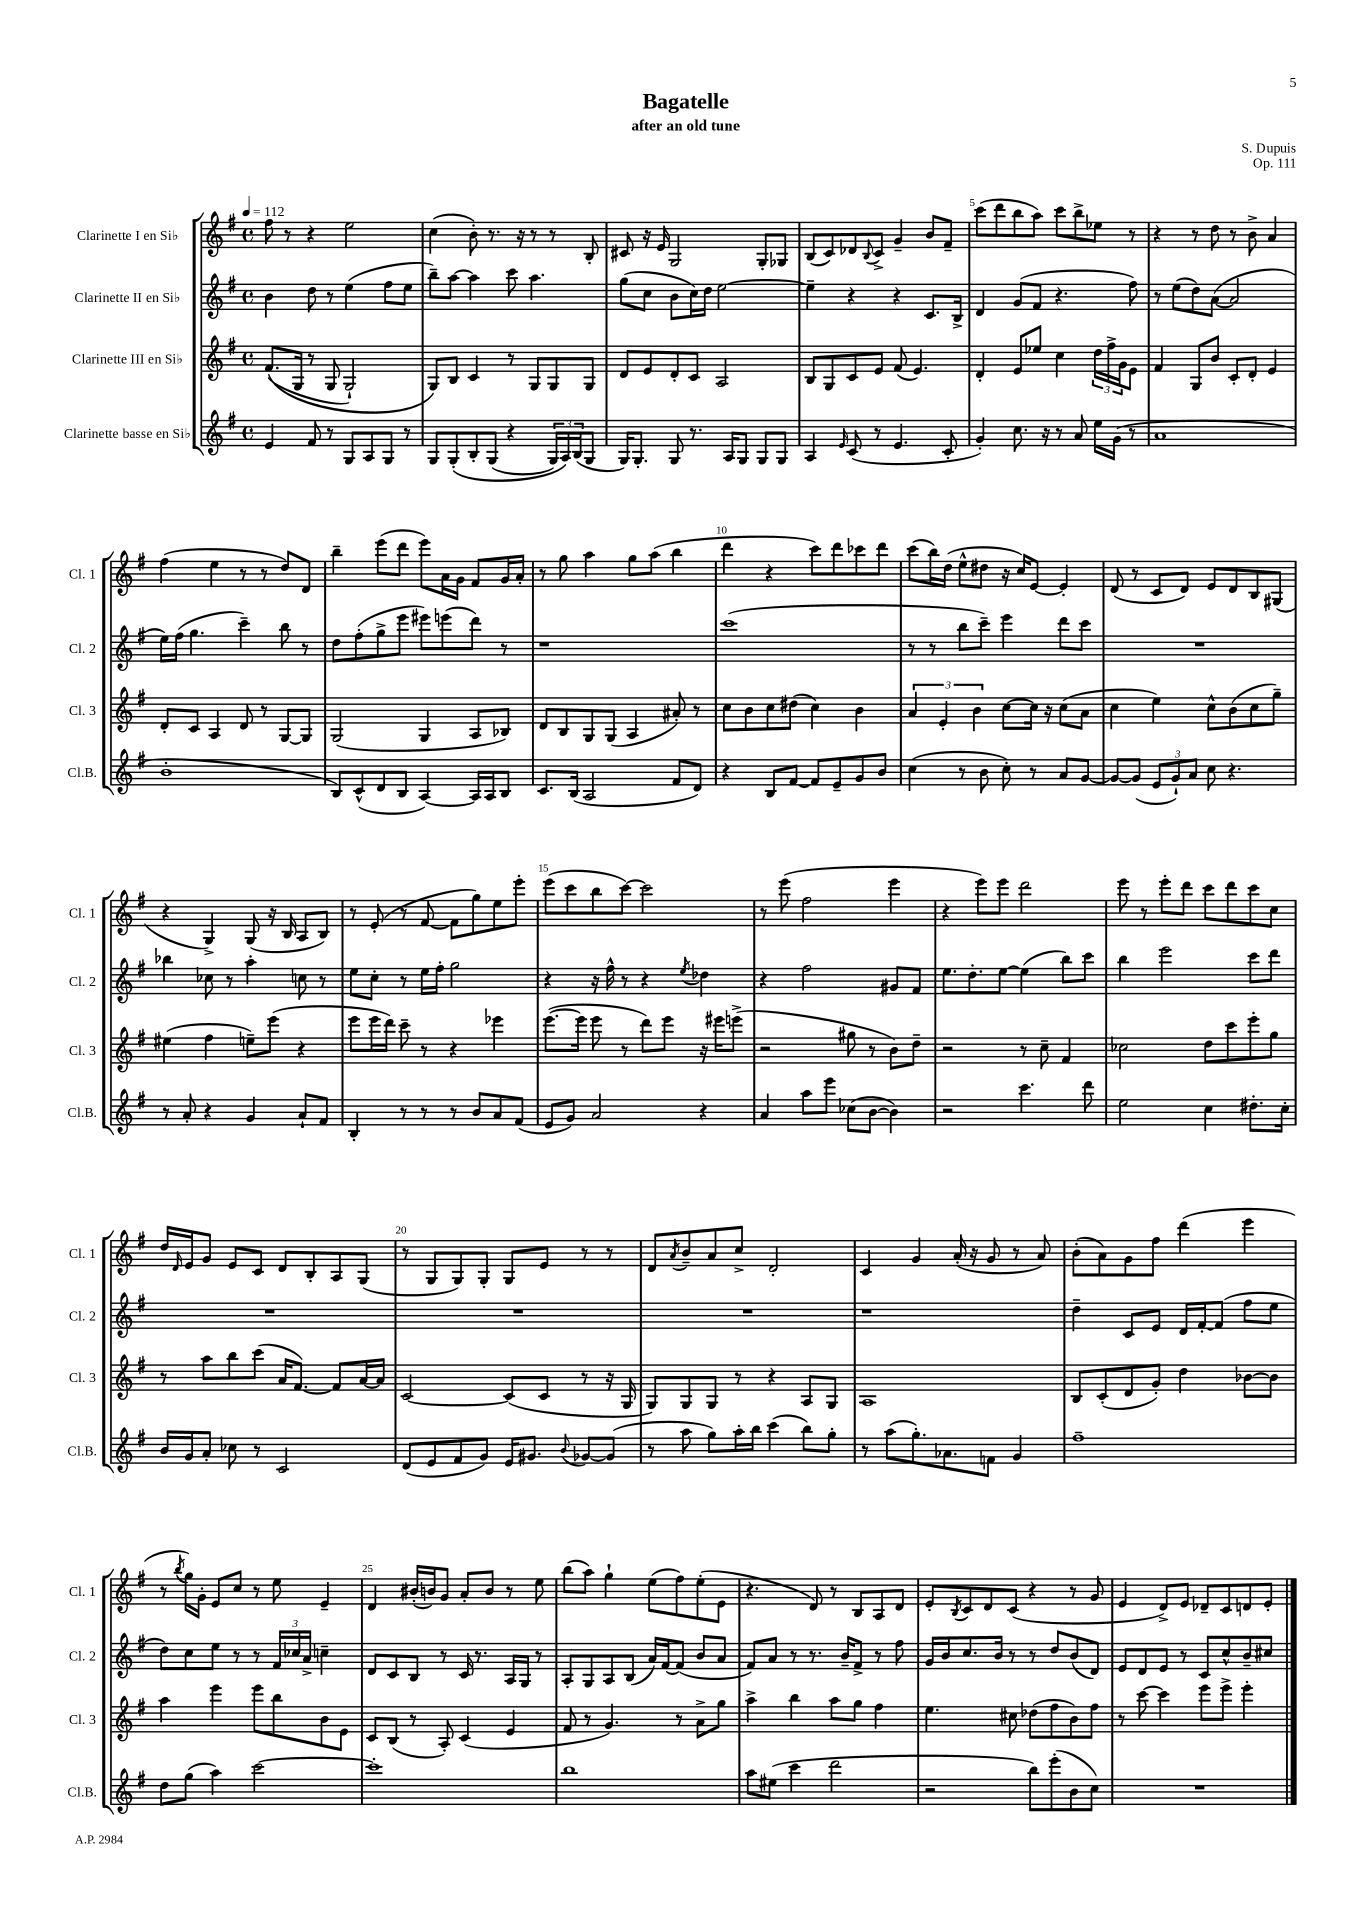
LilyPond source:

\header { title = "Bagatelle" composer = "S. Dupuis" subtitle = "after an old tune" opus = "Op. 111" }
<<
\new StaffGroup <<
\new Staff = "s0" \with { instrumentName = "Clarinette I en Sib" shortInstrumentName = "Cl. 1" } {
    \clef treble \key g \major \defaultTimeSignature \time 4/4 \tempo 4 = 112
    fis''8 r8 r4 e''2 |
    c''4( b'8-.) r8. r16 r8 r8 b8-. |
    cis'8 r16 e'16 g2 g8-. ges8 |
    b8( c'8) des'8 \appoggiatura { b8 } c'8-> g'4-- b'8 fis'8-- |
    c'''8( d'''8 b''8 a''8) c'''8 b''8-> ees''8 r8 |
    r4 r8 d''8 r8 b'8-> a'4 |
    fis''4( e''4 r8 r8 d''8) d'8 |
    b''4-- e'''8( d'''8 e'''8) a'16 g'16 fis'8 g'16 a'16-. |
    r8 g''8 a''4 g''8 a''8( b''4 |
    d'''4 r4 c'''8) d'''8 ces'''8 d'''8 |
    c'''8( b''16) d''16( e''8-^ dis''8 r16 c''16) e'8~ e'4-. |
    d'8( r8 c'8 d'8) e'8 d'8 b8 gis8( |
    r4 g4->) g8( r16 b16 a8 b8) |
    r8 e'8-.( r8 fis'8~ fis'8 g''8) e''8 e'''8-. |
    e'''8( c'''8 b''8 c'''8~) c'''2 |
    r8 e'''8( fis''2 e'''4 |
    r4 e'''8) e'''8 d'''2 |
    e'''8 r8 e'''8-. d'''8 c'''8 d'''8 c'''8 c''8 |
    d''16 \grace { d'16 } e'16 g'8 e'8 c'8 d'8 b8-. a8 g8( |
    r8 g8 g8) g8-. g8 e'8 r8 r8 |
    d'8 \acciaccatura { a'8 } b'8-- a'8 c''8-> d'2-. |
    c'4 g'4 a'16-.( r16 g'8 r8 a'8) |
    b'8-.( a'8) g'8 fis''8 d'''4( e'''4 |
    r8 \acciaccatura { b''8 } g''16) g'16-. e'8 c''8 r8 e''8 e'4-- |
    d'4 bis'16-.( b'16) g'8 a'8-. b'8 r8 e''8 |
    b''8( a''8) g''4-! e''8( fis''8) e''8-.( e'8 |
    r4. d'8) r8 b8 a8 d'8 |
    e'8-. \acciaccatura { b8 } c'8 d'8 c'8( r4 r8 g'8 |
    e'4 d'8->) e'8 des'8-- c'8 d'8 e'8-. \bar "|." |
}
\new Staff = "s1" \with { instrumentName = "Clarinette II en Sib" shortInstrumentName = "Cl. 2" } {
    \clef treble \key g \major \defaultTimeSignature \time 4/4
    b'4 d''8 r8 e''4( fis''8 e''8 |
    b''8--) a''8~ a''4 c'''8 a''4. |
    g''8( c''8 b'8 c''16) d''16 e''2~ |
    e''4-- r4 r4 c'8. b16-> |
    d'4 g'8( fis'8 r4. fis''8) |
    r8 e''8( d''8) a'8~( a'2 |
    e''16) fis''16( g''4. c'''4--) b''8 r8 |
    d''8 fis''8-.( g''8-> e'''8 eis'''8) e'''8( d'''8) r8 |
    r1 |
    c'''1( |
    r8 r8 b''8 c'''8--) e'''4 d'''8 c'''8 |
    R1 |
    bes''4 ces''8 r8 a''4-. c''8 r8 |
    e''8 c''8-. r8 e''16 fis''16-. g''2 |
    r4 r16 fis''16-^ r8 r4 \acciaccatura { e''8 } des''4 |
    r4 fis''2 gis'8 fis'8 |
    e''8. d''8.-. e''8~ e''4( b''8) c'''8 |
    b''4 e'''2 c'''8 d'''8 |
    R1 |
    R1 |
    R1 |
    r1 |
    d''4-- c'8 e'8 d'16 fis'16~-. fis'8( fis''8 e''8 |
    d''8) c''8 e''8 r8 r8 \tuplet 3/2 { fis'16 ces''16 a'16-> } c''4-- |
    d'8 c'8 b8 r8 c'16 r8. a16 g16 r8 |
    a8-. g8 a8 b8( a'16) fis'16~ fis'8( b'8 a'8 |
    fis'8) a'8 r8 r8. b'16-- fis'8-> r8 fis''8 |
    g'16 b'16 c''8. b'16 r8 r8 d''8 b'8( d'8) |
    e'8 d'8 e'8 r8 c'8 c''8-^ b'8-- cis''8 \bar "|." |
}
\new Staff = "s2" \with { instrumentName = "Clarinette III en Sib" shortInstrumentName = "Cl. 3" } {
    \clef treble \key g \major \defaultTimeSignature \time 4/4
    fis'8.(\( g16 r8 g8 g2-!) |
    g8\) b8 c'4 r8 g8 g8 g8 |
    d'8 e'8 d'8-. c'8 a2 |
    b8 g8 c'8 e'8 fis'8( e'4.) |
    d'4-. e'8 ees''8 c''4 \tuplet 3/2 { d''16 fis''16-> g'16 } e'8 |
    fis'4 g8 b'8 c'8-. d'8-. e'4 |
    d'8-. c'8 a4 d'8 r8 g8~ g8 |
    g2( g4 a8 bes8) |
    d'8 b8 g8 g8( a4 ais'8-.) r8 |
    c''8 b'8 c''8 dis''8( c''4) b'4 |
    \tuplet 3/2 { a'4 e'4-. b'4 } c''8~ c''16 r16 c''8( a'8 |
    c''4 e''4) c''8-^ b'8( c''8 g''8--) |
    eis''4( fis''4 e''8--) e'''8( r4 |
    e'''8 e'''16 d'''16) c'''8-- r8 r4 ees'''4 |
    e'''8.~( e'''16 e'''8 r8 d'''8) e'''8 r16 eis'''16 e'''8->( |
    r2 gis''8 r8 b'8) d''8-- |
    r2 r8 c''8-- fis'4 |
    ces''2 d''8 c'''8 e'''8-. g''8 |
    r8 a''8 b''8 c'''8( a'16 fis'8.~) fis'8 a'16~ a'16 |
    c'2~ c'8( c'8 r8 r16 g16 |
    g8) g8 g8 r8 r4 a8 g8 |
    a1 |
    b8 c'8-.( d'8 g'8-.) d''4 bes'8~ bes'8 |
    a''4 e'''4 e'''8 b''8 b'8 e'8 |
    c'8 b8( r8 a8-.) c'4( e'4 |
    fis'8 r8 g'4.) r8 a'8-> g''8 |
    a''4-> b''4 a''8 g''8 fis''4 |
    e''4. cis''8 des''8( fis''8 b'8) fis''8 |
    r8 c'''8~ c'''4 e'''8 e'''8-> e'''4-. \bar "|." |
}
\new Staff = "s3" \with { instrumentName = "Clarinette basse en Sib" shortInstrumentName = "Cl.B." } {
    \clef treble \key g \major \defaultTimeSignature \time 4/4
    e'4 fis'8 r8 g8 a8 g8 r8 |
    g8 g8-.\( b8-. g8( r4 \tuplet 3/2 { g16) a16\) b16( } g8 |
    g16) g8.-. g8 r8. a16 g8 g8 g8 |
    a4 \grace { e'16 } c'8( r8 e'4. c'8-. |
    g'4-.) c''8. r16 r8 a'8 e''16 g'16( r8 |
    a'1 |
    b'1-. |
    b8) c'8-^( d'8 b8 a4~) a16 a16 b8 |
    c'8. b16( a2 fis'8 d'8) |
    r4 b8 fis'8~ fis'8 e'8-- g'8 b'8 |
    c''4( r8 b'8 c''8-.) r8 a'8 g'8~ |
    g'8~ g'8( \tuplet 3/2 { e'8 g'8-!) a'8 } c''8 r4. |
    r8 a'8-. r4 g'4 a'8-! fis'8 |
    b4-. r8 r8 r8 b'8 a'8 fis'8( |
    e'8 g'8) a'2 r4 |
    a'4 a''8 e'''8 ces''8( b'8~ b'4) |
    r2 c'''4. d'''8 |
    e''2 c''4 dis''8.-. c''16-. |
    b'16 g'16 a'8-. ces''8 r8 c'2 |
    d'8( e'8 fis'8 g'8) e'16 gis'8. \appoggiatura { b'8 } ges'8~ ges'8( |
    r8 a''8 g''8) a''16-. b''16 c'''4( b''8) g''8-. |
    r8 a''8( g''8.-.) aes'8. f'8 g'4 |
    fis''1-- |
    d''8 g''8( a''4) c'''2~ |
    c'''1-. |
    b''1 |
    a''8 eis''8( c'''4 d'''2 |
    r2 b''8) e'''8-.( b'8 c''8) |
    R1 \bar "|." |
}
>>
>>
\layout { \context { \Score \override BarNumber.break-visibility = ##(#f #t #t) barNumberVisibility = #(every-nth-bar-number-visible 5) } }
